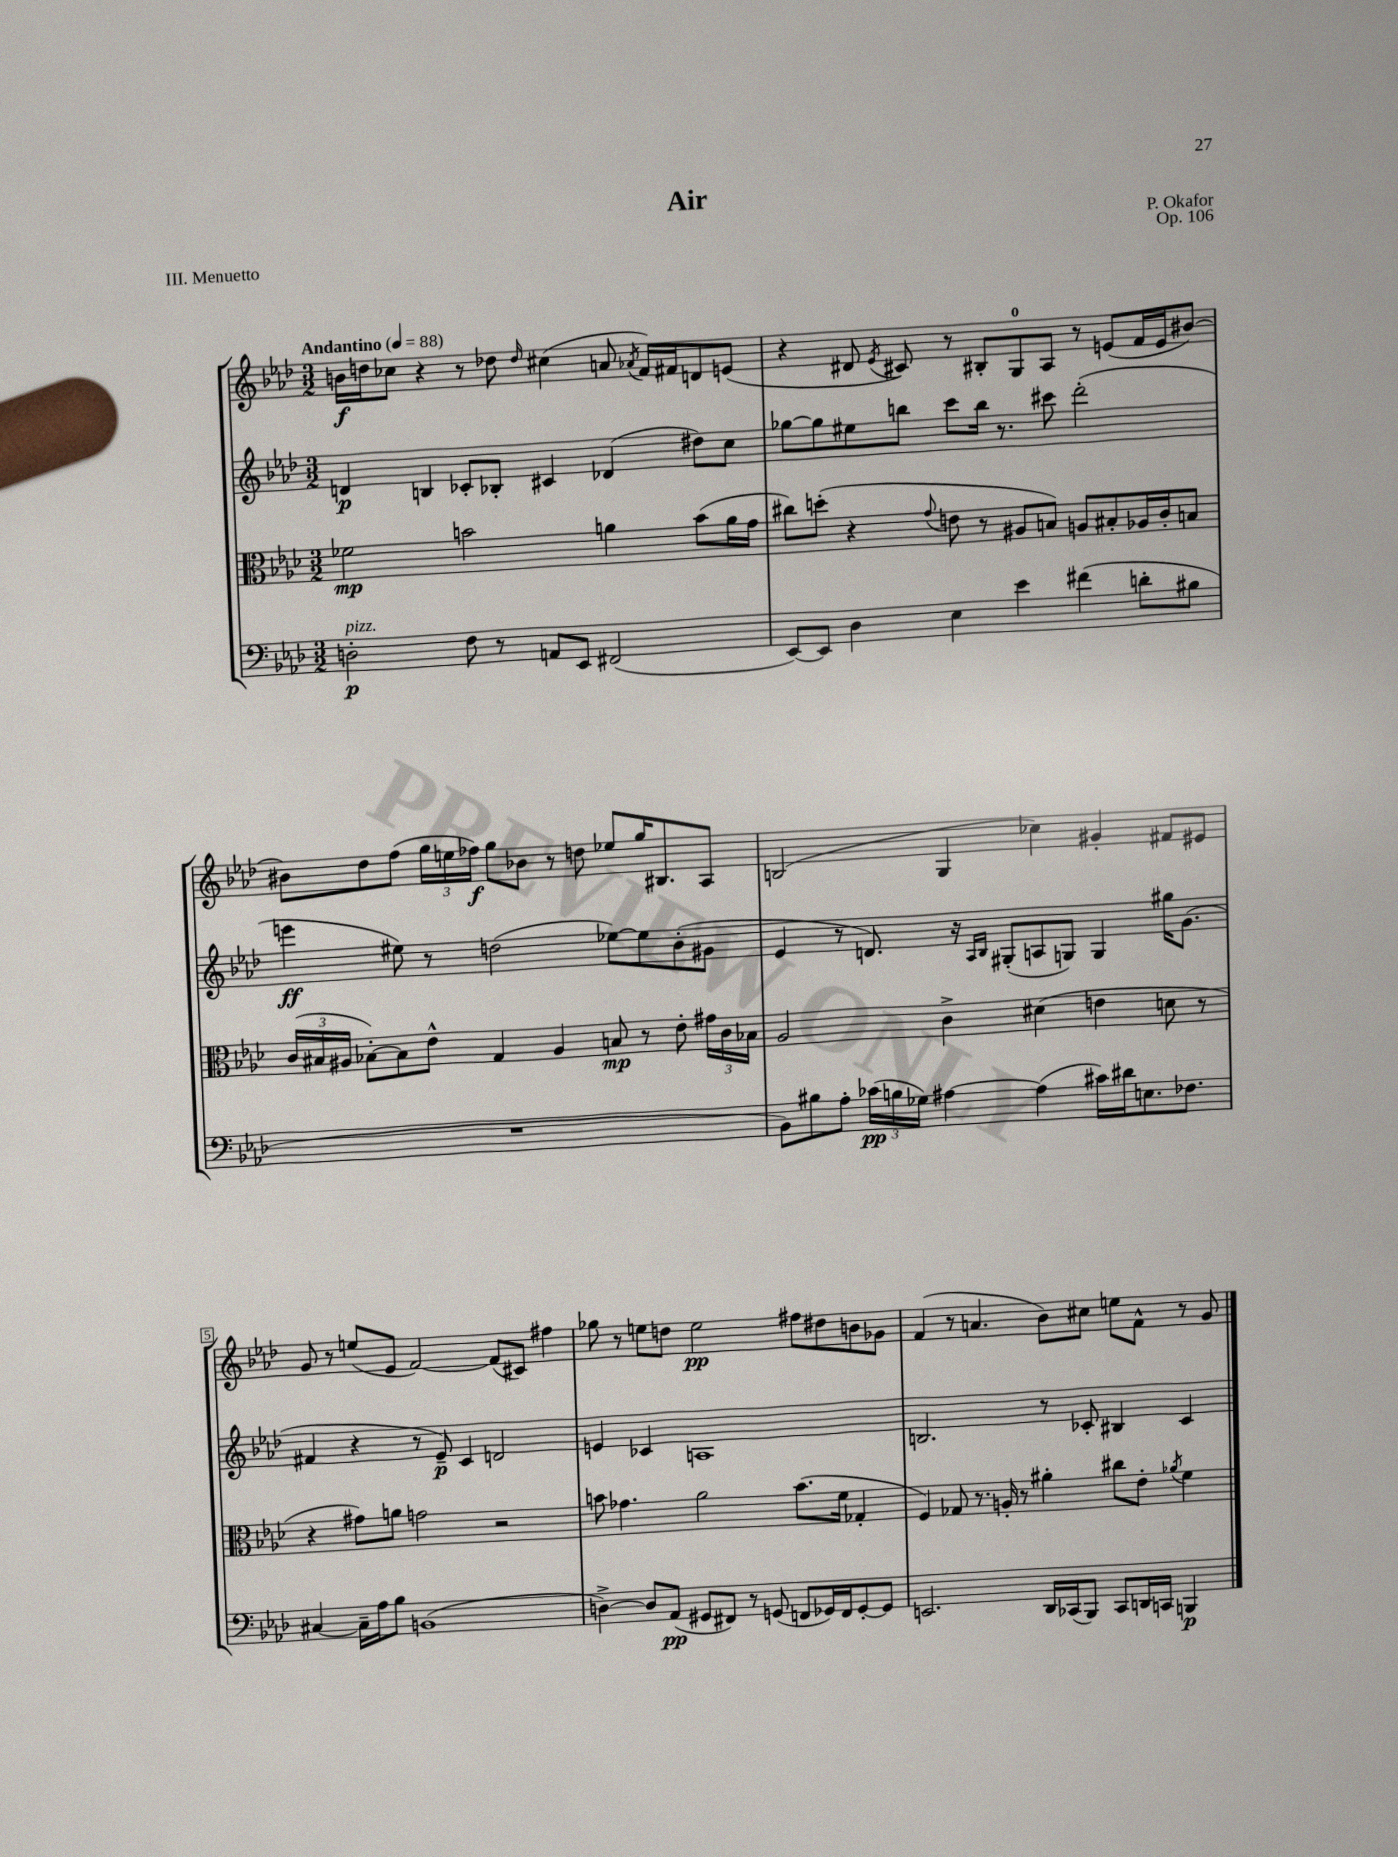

**kern	**dynam	**kern	**dynam	**kern	**dynam	**kern	**dynam
*part4	*part4	*part3	*part3	*part2	*part2	*part1	*part1
*staff4	*staff4	*staff3	*staff3	*staff2	*staff2	*staff1	*staff1
*clefF4	*	*clefC3	*	*clefG2	*	*clefG2	*
*k[b-e-a-d-]	*	*k[b-e-a-d-]	*	*k[b-e-a-d-]	*	*k[b-e-a-d-]	*
*M3/2	*	*M3/2	*	*M3/2	*	*M3/2	*
*MM88	*	*MM88	*	*MM88	*	*MM88	*
=1	=1	=1	=1	=1	=1	=1	=1
!	!	!	!	!	!	!LO:TX:a:B:t=Andantino	!
!LO:TX:a:i:t=pizz.	!	!	!	!	!	!	!
2Dn'\	p	2f-X\	mp	4dn/	p	16bn\LL	f
.	.	.	.	.	.	16ddn\J	.
.	.	.	.	.	.	8cc-X\J	.
.	.	.	.	4Bn/	.	4r	.
8F\	.	2bn\	.	8c-X'/L	.	8r	.
8r	.	.	.	8B-X'/J	.	8dd-X\	.
.	.	.	.	.	.	16qqdd-/	.
8AAn/L	.	.	.	4c#X/	.	(4cc#X\	.
8EE-/J	.	.	.	.	.	.	.
(2FF#X/	.	4an\	.	(4d-X/	.	8an/	.
.	.	.	.	.	.	8qa-X/	.
.	.	.	.	.	.	16f/LL)	.
.	.	.	.	.	.	16f#X/J	.
.	.	(8b\L	.	8dd#X\L)	.	8dn/	.
.	.	16a\L	.	8cc\J	.	(8en/J	.
.	.	16g\JJ	.	.	.	.	.
=2	=2	=2	=2	=2	=2	=2	=2
[8EE-/L)	.	8cc#X\L)	.	[8gg-X\L	.	4r	.
8EE-/J]	.	(8ddn'\J	.	8gg-\]	.	.	.
4D-\	.	4r	.	8ee#X\	.	8d#X/	.
.	.	.	.	.	.	8qe-/	.
.	.	.	.	8bbn\J	.	8c#X/)	.
.	.	8qqg/	.	.	.	.	.
4E-\	.	8en\	.	8ccc\L	.	8r	.
.	.	8r	.	16bb\Jk	.	8B#X'/L	.
.	.	.	.	8.r	.	.	.
4e-\	.	8A#X/L	.	.	.	8G/	.
.	.	8Bn/J)	.	8ccc#X\	.	8A-/J	.
(4f#X\	.	8An/L	.	(2ddd-'\	.	8r	.
.	.	8B#X'/	.	.	.	(8en/L	.
8dn'\L	.	16A-X/L	.	.	.	16f/L	.
.	.	16c'/J	.	.	.	16e/J	.
8B#X\J	.	8Bn/J	.	.	.	[8b#X/J)	.
!!LO:LB:g=z
=3	=3	=3	=3	=3	=3	=3	=3
1.r	.	(24c/LL	.	4eeen\	ff	8b#X\L]	.
.	.	24B#X/	.	.	.	.	.
.	.	24A#X/JJ	.	.	.	.	.
.	.	[8B-X'\L)	.	.	.	8dd-\	.
.	.	8B-\]	.	8ee#X\)	.	(8ff\J	.
.	.	8e-^^\J	.	8r	.	24gg\LL	.
.	.	.	.	.	.	24een\	.
.	.	.	.	.	.	24ff-X\JJ)	f
.	.	4G/	.	(2ddn\	.	8gg\L	.
.	.	.	.	.	.	8b-X\J	.
.	.	4A#/	.	.	.	8r	.
.	.	.	.	.	.	8ddn\	.
.	.	8Bn/	mp	[8ee-X\L)	.	8ee-X/L	.
.	.	8r	.	8ee-\]	.	16gg/K	.
.	.	.	.	.	.	8.B#X/	.
.	.	8e-'\	.	(8b-'\	.	.	.
.	.	24g#X\LL	.	8g#X\J	.	8A-/J	.
.	.	24c\	.	.	.	.	.
.	.	24B-X\JJ	.	.	.	.	.
=4	=4	=4	=4	=4	=4	=4	=4
8BB-\L)	.	2A-/	.	4e-/	.	(2Bn/	.
8B#X\	.	.	.	.	.	.	.
8A-'\J	.	.	.	8r	.	.	.
(24c-X\LL	pp	.	.	8.dn/)	.	.	.
24Bn\	.	.	.	.	.	.	.
24G-X\JJ)	.	.	.	.	.	.	.
[4A#X\	.	4c^\	.	.	.	4G/	.
.	.	.	.	16r	.	.	.
.	.	.	.	16qqA-/LL	.	.	.
.	.	.	.	16qqB-/JJ	.	.	.
.	.	.	.	(8G#X'/L	.	.	.
(4A#\]	.	(4d#X\	.	8An/	.	4cc-X\)	.
.	.	.	.	8Gn/J)	.	.	.
16c#X\LL)	.	4en\	.	4G/	.	4g#X'/	.
16d#X\J	.	.	.	.	.	.	.
8.En\	.	.	.	.	.	.	.
.	.	8dn\	.	16gg#X\KL	.	8f#X/L	.
8.F-X\J	.	.	.	(8.g\J	.	.	.
.	.	8r	.	.	.	8e#X/J	.
!!LO:LB:g=z
=5	=5	=5	=5	=5	=5	=5	=5
[4C#X/	.	4r	.	4f#X/	.	8g/	.
.	.	.	.	.	.	8r	.
16C#~\LL]	.	8g#X\L)	.	4r	.	(8een/L	.
16A-\J	.	.	.	.	.	.	.
8B-\J	.	8an\J	.	.	.	8e-/J	.
(1BBn	.	2gn\	.	8r	.	[2f/)	.
.	.	.	.	8e-~/)	p	.	.
.	.	.	.	4c/	.	.	.
.	.	2r	.	2dn/	.	(8f/L]	.
.	.	.	.	.	.	8c#X/J)	.
.	.	.	.	.	.	4ff#X\	.
=6	=6	=6	=6	=6	=6	=6	=6
[4Dn^\)	.	8bn\	.	4en/	.	8gg-X\	.
.	.	4.g-X\	.	.	.	8r	.
8D/L]	.	.	.	4c-X/	.	8een\L	.
(8AA-/J	pp	.	.	.	.	8ddn\J	.
8GG#X/L	.	2a-\	.	1An	.	2ee\	pp
8FF#X/J)	.	.	.	.	.	.	.
8r	.	.	.	.	.	.	.
(8GGn/	.	.	.	.	.	.	.
8FFn/L	.	(8.b\L	.	.	.	8ff#X\L	.
16GG-X/L)	.	.	.	.	.	8dd#X\	.
16FF/J	.	16f\Jk	.	.	.	.	.
[8GG-'/	.	4G-X'/	.	.	.	8bn\	.
8GG-/J]	.	.	.	.	.	8g-X\J	.
=7	=7	=7	=7	=7	=7	=7	=7
2.EEn/	.	4F/)	.	2.Bn/	.	(4f/	.
.	.	8G-X/	.	.	.	8r	.
.	.	8.r	.	.	.	4.an/	.
.	.	16An'/	.	.	.	.	.
.	.	8r	.	.	.	.	.
16DD-/LL	.	4a#X'\	.	8r	.	8b-\L)	.
(16CC-X/J	.	.	.	.	.	.	.
8BBB-/J)	.	.	.	8c-X'/	.	8cc#X\J	.
8CC-/L	.	8cc#X\L	.	4B#X/	.	8een\L	.
16DDn/L	.	8e-'\J	.	.	.	8f^^\J	.
16CCn/JJ	.	.	.	.	.	.	.
.	.	8qa-X/	.	.	.	.	.
4BBBn/	p	4f\	.	4c-/	.	8r	.
.	.	.	.	.	.	8g/	.
==	==	==	==	==	==	==	==
*-	*-	*-	*-	*-	*-	*-	*-
